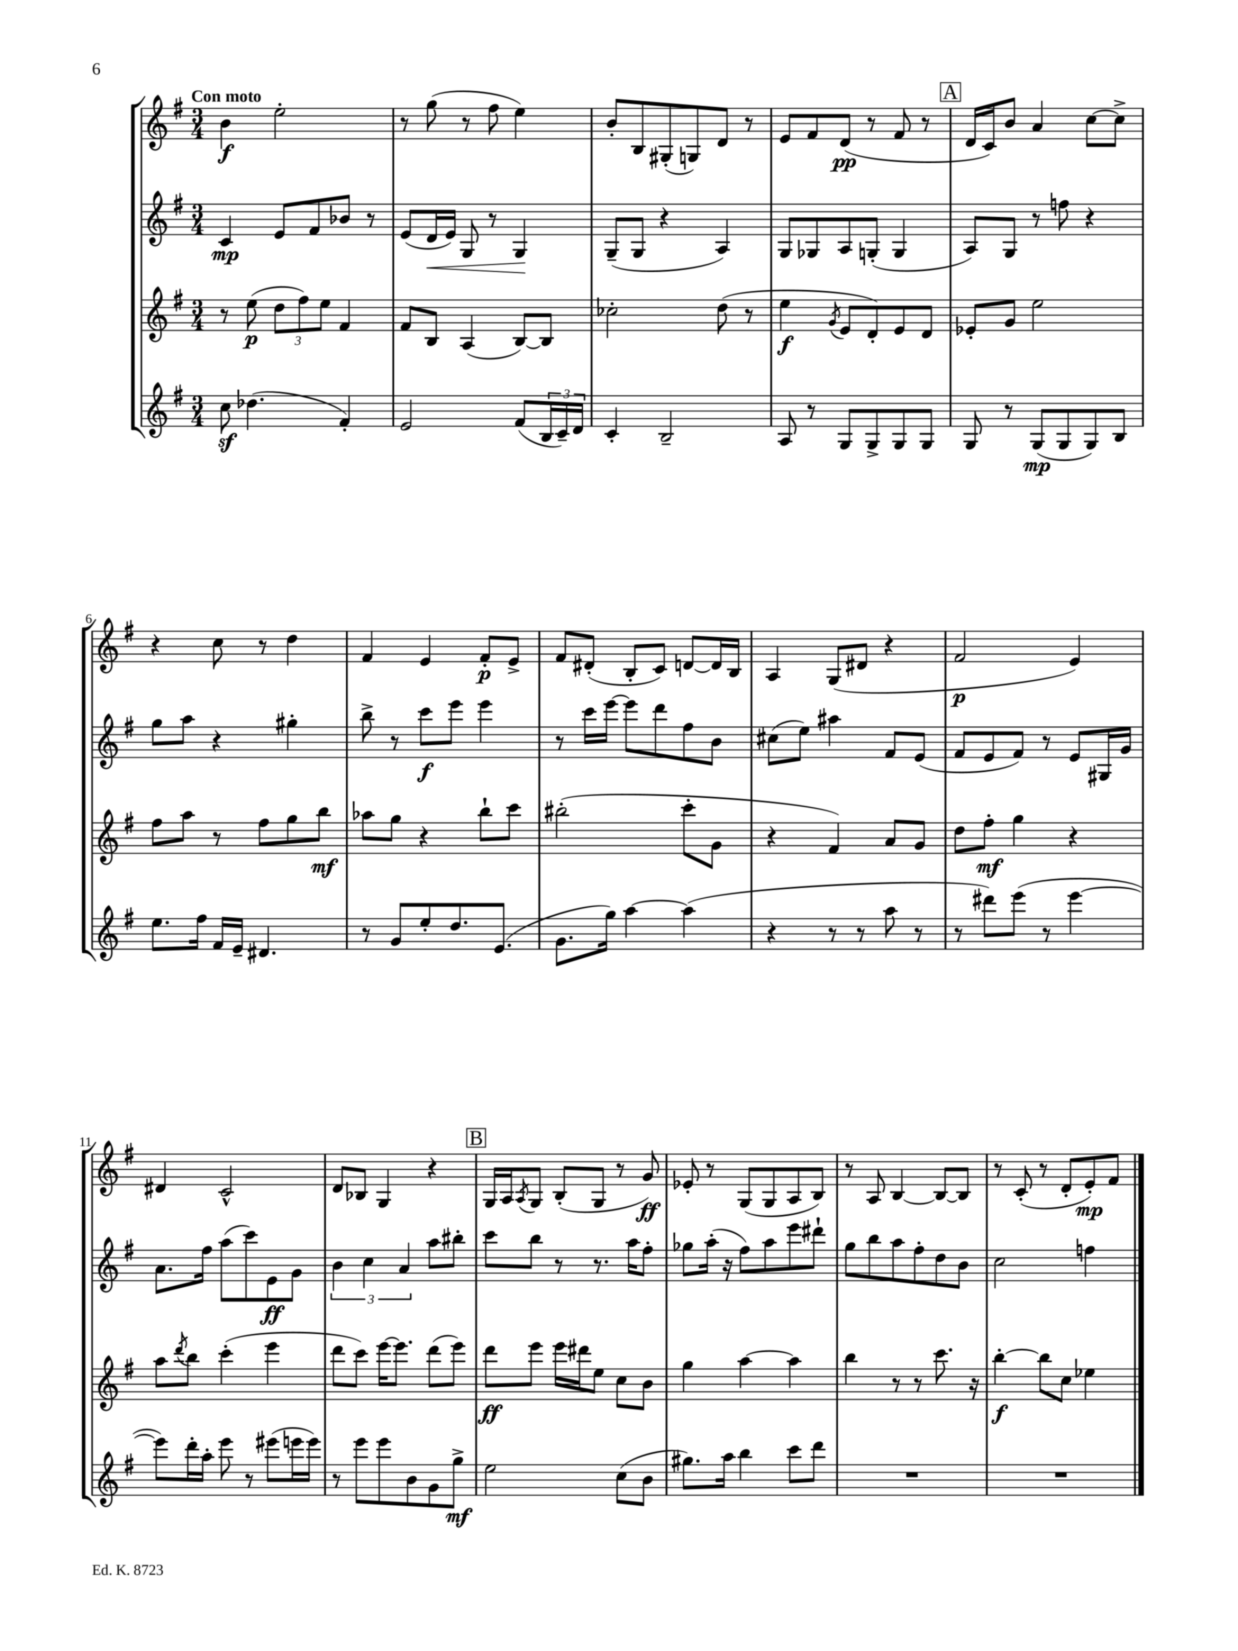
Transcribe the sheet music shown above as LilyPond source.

<<
\new StaffGroup <<
\new Staff = "s0" {
    \clef treble \key g \major \numericTimeSignature \time 3/4 \tempo "Con moto"
    b'4\f e''2-. |
    r8 g''8( r8 fis''8 e''4) |
    b'8-. b8 gis8-.( g8) d'8 r8 |
    e'8 fis'8 d'8\pp( r8 fis'8 r8 |
    \mark \markup { \box "A" } d'16 c'16) b'8 a'4 c''8~ c''8-> |
    r4 c''8 r8 d''4 |
    fis'4 e'4 fis'8-.\p e'8-> |
    fis'8 dis'8-.( b8-. c'8) d'8~ d'16 b16 |
    a4 g8( dis'8 r4 |
    fis'2\p e'4) |
    dis'4 c'2-^ |
    d'8 bes8 g4 r4 |
    \mark \markup { \box "B" } g16 a16 \acciaccatura { a8 } g8 b8-.( g8 r8 g'8\ff) |
    ees'8-. r8 g8( g8 a8 b8) |
    r8 a8 b4~ b8~ b8 |
    r8 c'8-.( r8 d'8-. e'8-.\mp) fis'8 \bar "|." |
}
\new Staff = "s1" {
    \clef treble \key g \major \numericTimeSignature \time 3/4
    c'4\mp e'8 fis'8 bes'8 r8 |
    e'8( d'16\< e'16) g8 r8 g4\! |
    g8--( g8 r4 a4) |
    g8 ges8 a8 g8-.( g4 |
    \mark \markup { \box "A" } a8) g8 r8 f''8 r4 |
    g''8 a''8 r4 gis''4-. |
    b''8-> r8 c'''8\f e'''8 e'''4 |
    r8 c'''16 e'''16~ e'''8 d'''8 fis''8 b'8 |
    cis''8( e''8) ais''4 fis'8 e'8( |
    fis'8 e'8 fis'8) r8 e'8 gis16 g'16 |
    a'8. fis''16 a''8( c'''8) e'8\ff g'8 |
    \tuplet 3/2 { b'4 c''4 a'4 } a''8 bis''8-. |
    \mark \markup { \box "B" } c'''8 b''8 r8 r8. a''16 fis''8-. |
    ges''8 a''16-.( r16 fis''8) a''8 e'''8 dis'''8-! |
    g''8 b''8 a''8 fis''8-. d''8 b'8 |
    c''2 f''4 \bar "|." |
}
\new Staff = "s2" {
    \clef treble \key g \major \numericTimeSignature \time 3/4
    r8 e''8\p( \tuplet 3/2 { d''8 fis''8) e''8 } fis'4 |
    fis'8 b8 a4( b8~) b8 |
    ces''2-. d''8( r8 |
    e''4\f \acciaccatura { g'8 } e'8 d'8-.) e'8 d'8 |
    \mark \markup { \box "A" } ees'8-. g'8 e''2 |
    fis''8 a''8 r8 fis''8 g''8 b''8\mf |
    aes''8 g''8 r4 b''8-! c'''8 |
    bis''2-.( c'''8-. g'8 |
    r4 fis'4) a'8 g'8 |
    d''8 fis''8-.\mf g''4 r4 |
    a''8 \acciaccatura { d'''8 } b''8 c'''4-.( e'''4 |
    d'''8 c'''8) e'''16~ e'''8. d'''8( e'''8) |
    \mark \markup { \box "B" } d'''8\ff e'''8 e'''16 dis'''16 e''8 c''8 b'8 |
    g''4 a''4~ a''4 |
    b''4 r8 r8 c'''8. r16 |
    b''4~-.\f b''8 c''8 ees''4 \bar "|." |
}
\new Staff = "s3" {
    \clef treble \key g \major \numericTimeSignature \time 3/4
    c''8\sf des''4.( fis'4-.) |
    e'2 fis'8( \tuplet 3/2 { b16 c'16--) d'16 } |
    c'4-. b2-- |
    a8 r8 g8 g8-> g8 g8 |
    \mark \markup { \box "A" } g8 r8 g8\mp( g8 g8) b8 |
    e''8. fis''16 fis'16 e'16-- dis'4. |
    r8 g'8 e''8-. d''8. e'8.( |
    g'8. g''16) a''4~ a''4( |
    r4 r8 r8 a''8 r8 |
    r8 dis'''8) e'''8( r8 e'''4~ |
    e'''8) d'''16-. a''16-. e'''8 r8 eis'''8( e'''16 e'''16) |
    r8 e'''8 e'''8 b'8 g'8 g''8->\mf |
    \mark \markup { \box "B" } e''2 c''8( b'8 |
    gis''8.) a''16 b''4 c'''8 d'''8 |
    R2. |
    R2. \bar "|." |
}
>>
>>
